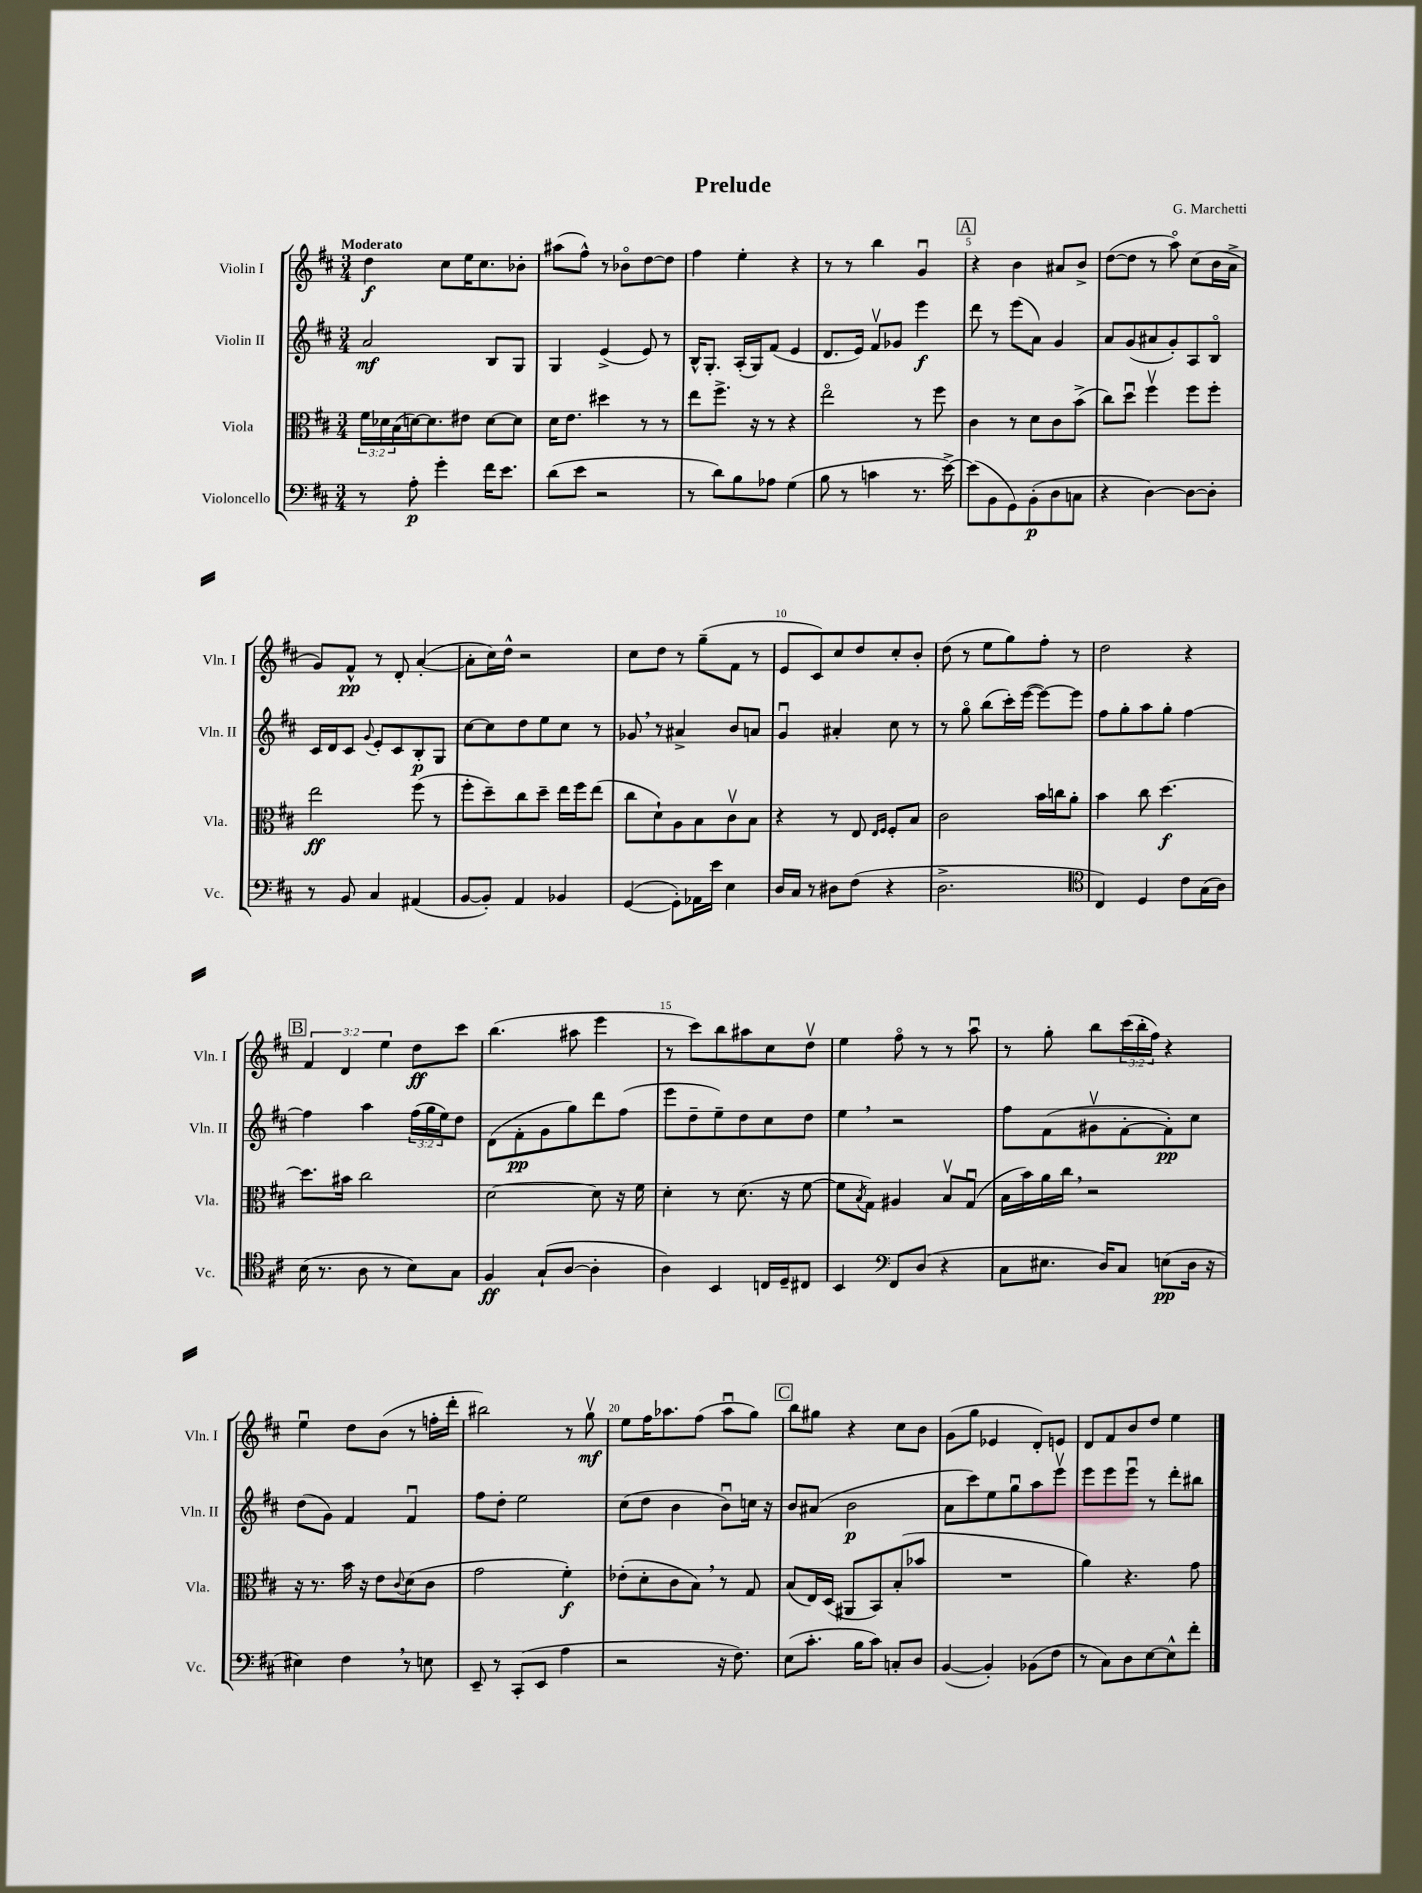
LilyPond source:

\header { title = "Prelude" composer = "G. Marchetti" }
<<
\new StaffGroup <<
\new Staff = "s0" \with { instrumentName = "Violin I" shortInstrumentName = "Vln. I" } {
    \clef treble \key d \major \numericTimeSignature \time 3/4 \override Staff.TupletNumber.text = #tuplet-number::calc-fraction-text \tempo "Moderato"
    d''4\f cis''8 e''16 cis''8. bes'8-. |
    ais''8( fis''8-^) r8 bes'8\flageolet d''8~ d''8 |
    fis''4 e''4-. r4 |
    r8 r8 b''4 g'4\downbow |
    \mark \markup { \box "A" } r4 b'4 ais'8 b'8-> |
    d''8~( d''8 r8 a''8\flageolet) cis''8( b'16 a'16-> |
    g'8) fis'8-^\pp r8 d'8-. a'4~-.( |
    a'8-. cis''16) d''16-^ r2 |
    cis''8 d''8 r8 g''8--( fis'8 r8 |
    e'8 cis'8) cis''8 d''8 cis''8-. b'8-. |
    d''8( r8 e''8 g''8) fis''8-. r8 |
    d''2 r4 |
    \mark \markup { \box "B" } \tuplet 3/2 { fis'4 d'4 e''4 } d''8\ff cis'''8 |
    b''4.( ais''8 e'''4 |
    r8 cis'''8) b''8 ais''8 cis''8 d''8\upbow |
    e''4 fis''8\flageolet r8 r8 a''8\downbow |
    r8 g''8-. b''8 \tuplet 3/2 { cis'''16( b''16-. fis''16) } r4 |
    e''4\downbow d''8 b'8( r8 f''16-. d'''16-. |
    bis''2) r8 g''8\upbow\mf |
    e''8 fis''16 aes''8. fis''8( aes''8\downbow g''8) |
    \mark \markup { \box "C" } b''8 gis''8 r4 cis''8 b'8 |
    g'8( g''8 ees'4 d'8-.) e'8 |
    d'8 fis'8 b'8 d''8 e''4 \bar "|." |
}
\new Staff = "s1" \with { instrumentName = "Violin II" shortInstrumentName = "Vln. II" } {
    \clef treble \key d \major \numericTimeSignature \time 3/4 \override Staff.TupletNumber.text = #tuplet-number::calc-fraction-text
    a'2\mf b8 g8 |
    g4 e'4->( e'8) r8 |
    b16-^ g8.-. a16-.( g16) fis'8( e'4 |
    d'8. e'16) fis'8\upbow ges'8 e'''4\f |
    \mark \markup { \box "A" } d'''8 r8 e'''8( a'8) g'4 |
    a'8 g'8( ais'8 g'8-.) a8 b8\flageolet |
    cis'16 d'16 cis'8 \appoggiatura { g'8 } e'8-. cis'8 b8-.\p g8 |
    cis''8~ cis''8 d''8 e''8 cis''8 r8 |
    ges'8 \breathe r8 ais'4-> b'8 a'8 |
    g'4\downbow ais'4-. cis''8 r8 |
    r8 g''8\flageolet b''8( cis'''16-.) e'''16~( e'''8~) e'''8 |
    fis''8 g''8-. a''8 g''8-. fis''4~ |
    \mark \markup { \box "B" } fis''4 a''4 \tuplet 3/2 { fis''16( g''16 e''16) } d''8 |
    d'8( fis'8-.\pp g'8 g''8) d'''8 fis''8( |
    e'''8 d''8-- e''8--) d''8 cis''8 d''8 |
    e''4 \breathe r2 |
    fis''8 fis'8( gis'8\upbow fis'8~-. fis'8-.\pp) cis''8 |
    d''8( g'8) fis'4 fis'4\downbow |
    fis''8 d''8-. e''2 |
    cis''8( d''8 b'4 b'8\downbow) c''16 r16 |
    \mark \markup { \box "C" } b'8 ais'8( b'2\p |
    a'8 cis'''8) e''8 g''8\downbow a''8 e'''8\upbow |
    e'''8 e'''8 e'''8\downbow r8 d'''8-. bis''8 \bar "|." |
}
\new Staff = "s2" \with { instrumentName = "Viola" shortInstrumentName = "Vla." } {
    \clef alto \key d \major \numericTimeSignature \time 3/4 \override Staff.TupletNumber.text = #tuplet-number::calc-fraction-text
    \tuplet 3/2 { fis'16 des'16 b16( } d'16~) d'8. eis'8 d'8~ d'8 |
    d'16 e'8. dis''4 r8 r8 |
    e''8 fis''8.-> r16 r8 r4 |
    e''2\flageolet r8 fis''8 |
    \mark \markup { \box "A" } cis'4 r8 d'8 cis'8 b'8->( |
    cis''8) d''8\downbow fis''4\upbow fis''8 fis''8-. |
    e''2\ff fis''8( r8 |
    fis''8-. d''8--) cis''8 d''8-- e''16 fis''16 e''8( |
    cis''8 d'8-!) a8 b8 cis'8\upbow b8 |
    r4 r8 e8 \grace { e16 fis16 } fis8-. b8 |
    cis'2 b'16 c''16 a'8-. |
    b'4 cis''8 d''4.~\f |
    \mark \markup { \box "B" } d''8. bis'16 cis''2 |
    d'2~ d'8 r16 fis'16 |
    d'4-. r8 d'8.( r16 fis'8~ |
    fis'8 \acciaccatura { b8 } g8) ais4 b8\upbow g8\downbow( |
    b16 b'16) a'16 cis''16 \breathe r2 |
    r16 r8. b'16 r16 e'8 \appoggiatura { cis'8 } d'8( cis'8 |
    g'2 fis'4-.\f) |
    ees'8-.( d'8-. cis'8 b8) \breathe r8 g8 |
    \mark \markup { \box "C" } b8( e16) d16( ais,8 b,8) b8-.( bes'8 |
    R2. |
    a'4) r4. g'8 \bar "|." |
}
\new Staff = "s3" \with { instrumentName = "Violoncello" shortInstrumentName = "Vc." } {
    \clef bass \key d \major \numericTimeSignature \time 3/4
    r8 a8-.\p g'4-. fis'16 e'8. |
    d'8( e'8 r2 |
    r8 d'8) b8 aes8 g4( |
    b8 r8 c'4 r8. e'16~->) |
    \mark \markup { \box "A" } e'8( b,8 g,8) b,8-.\p( d8 c8 |
    r4 d4~) d8~ d8-. |
    r8 b,8 cis4 ais,4( |
    b,8~ b,8-.) a,4 bes,4 |
    g,4~( g,8-.) aes,16 e'16 e4 |
    d16 cis16 r8 dis8 fis8( r4 |
    d2.-> |
    \clef tenor cis4) d4 cis'8 g16( a16) |
    \mark \markup { \box "B" } b16( r8. a8 r8 b8) g8 |
    fis4\ff g8-!( a8~ a4-. |
    a4) b,4 c16 d16-- cis8 |
    b,4 \clef bass fis,8 d8( r4 |
    cis8 eis8. d16) cis8 e8\pp( d16 r16 |
    eis4) fis4 \breathe r8 e8 |
    e,8-- r8 cis,8-.( e,8 a4 |
    r2 r16 fis8.) |
    \mark \markup { \box "C" } e8( cis'8.-. b16 cis'8) c8-. d8 |
    b,4~( b,4-.) bes,8( fis8 |
    r8 cis8) d8 e8~ e8-^ fis'8-. \bar "|." |
}
>>
>>
\layout { \context { \Score \override BarNumber.break-visibility = ##(#f #t #t) barNumberVisibility = #(every-nth-bar-number-visible 5) } }
